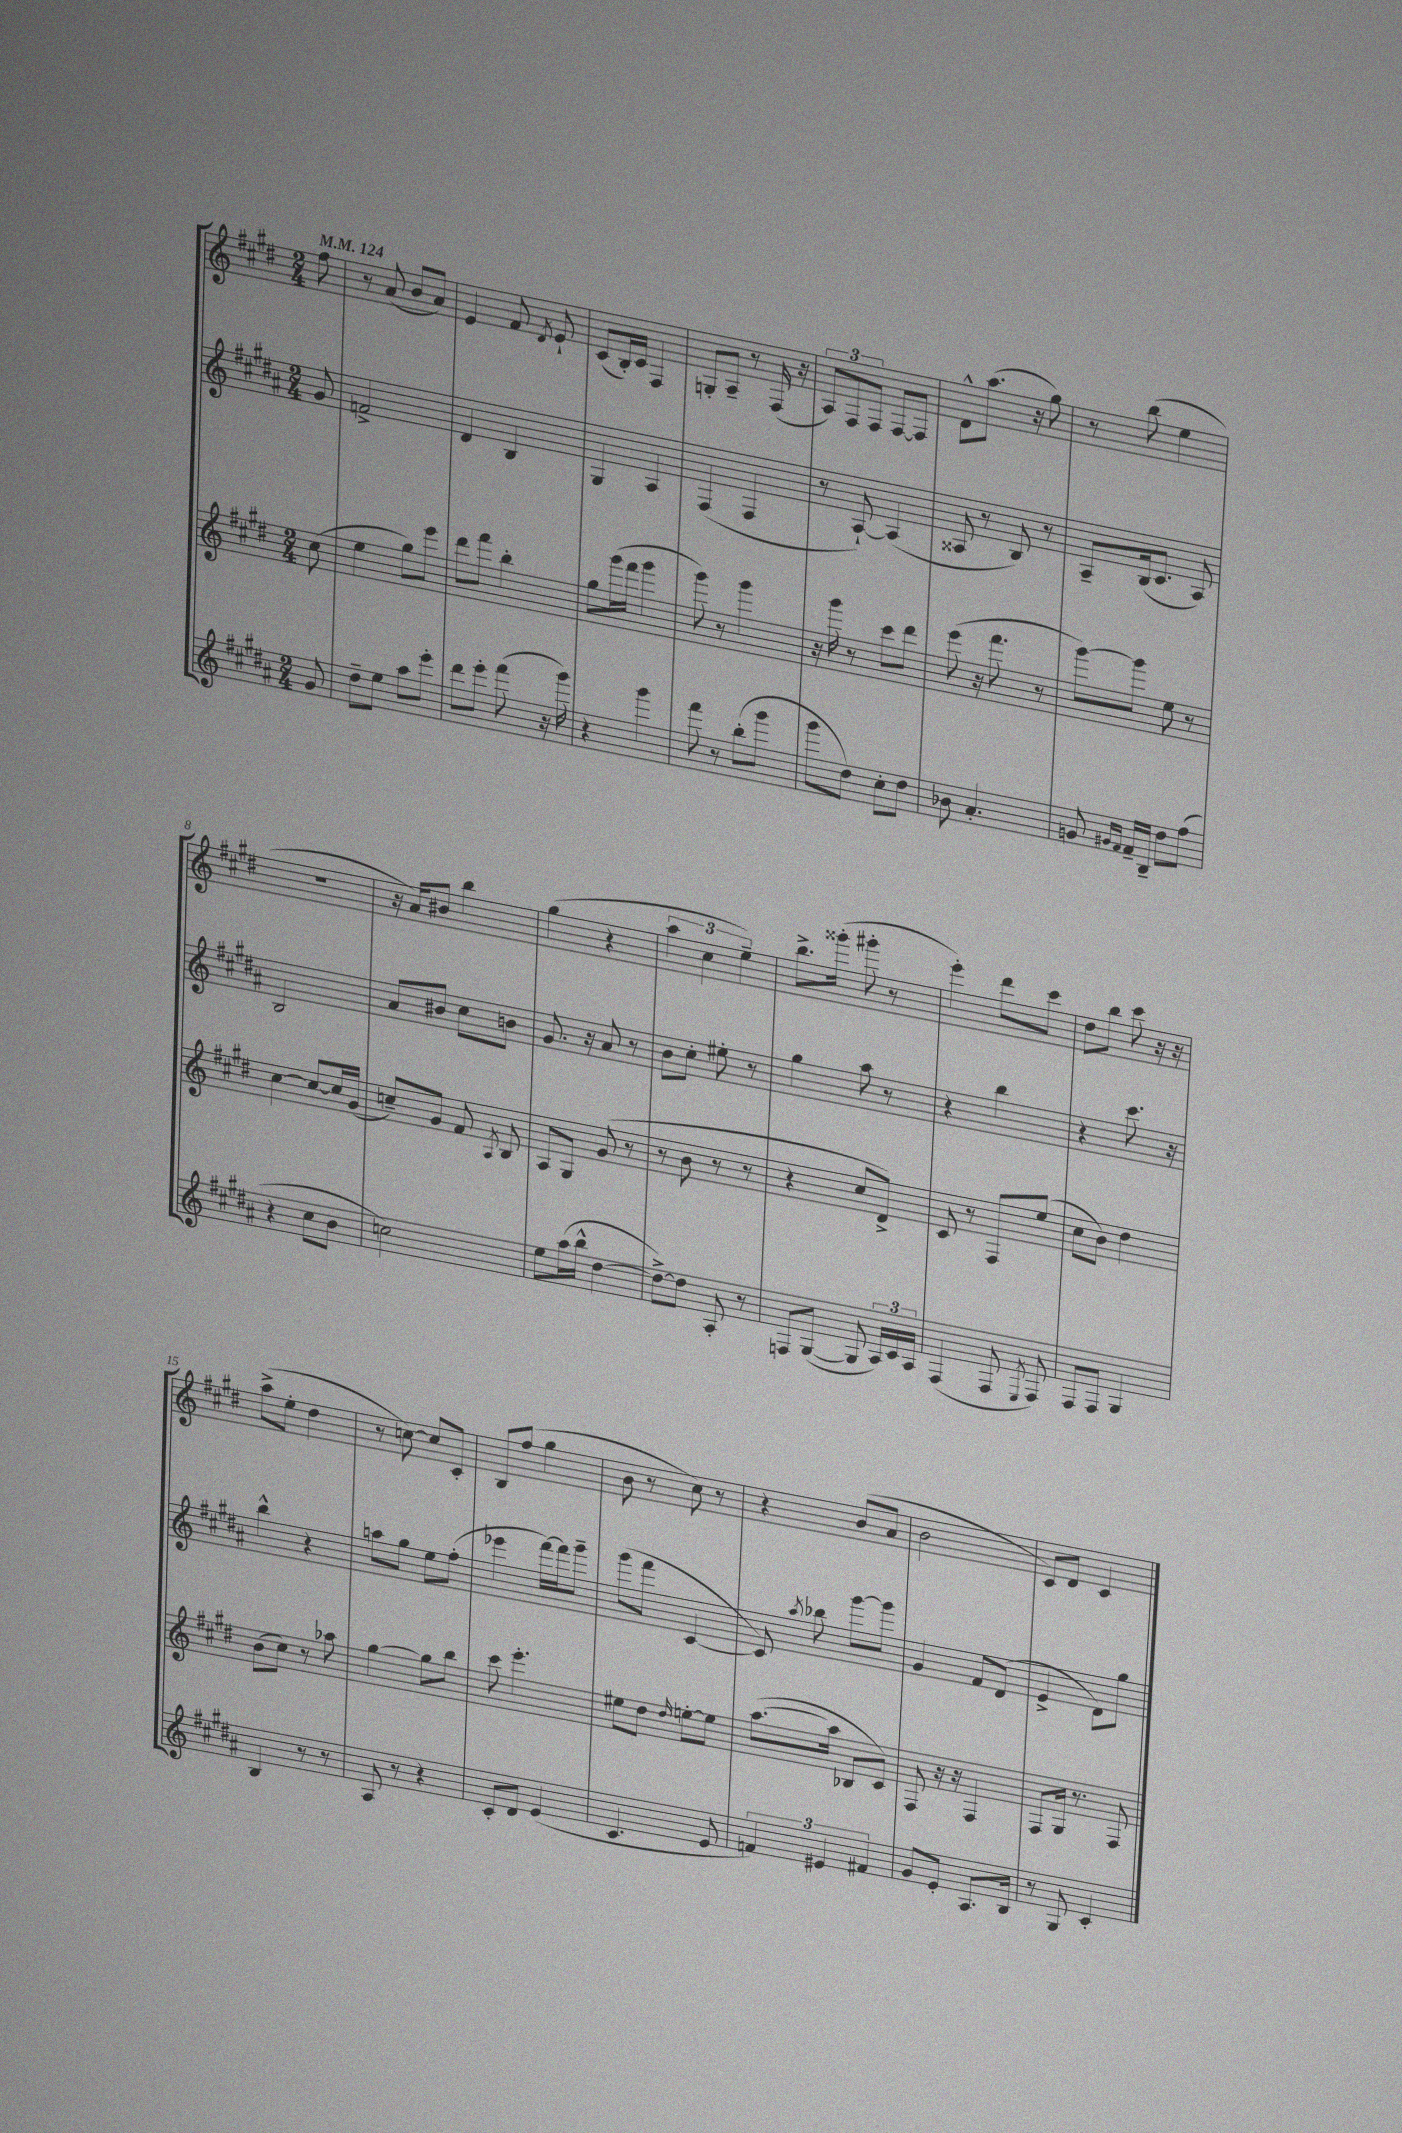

**kern	**kern	**kern	**kern
*staff4	*staff3	*staff2	*staff1
*clefG2	*clefG2	*clefG2	*clefG2
*k[f#c#g#d#a#]	*k[f#c#g#d#]	*k[f#c#g#d#a#]	*k[f#c#g#d#]
*M2/4	*M2/4	*M2/4	*M2/4
*MM124	*MM124	*MM124	*MM124
8g#/	(8cc#\	8g#/	8ff#\
=	=	=	=
8dd#~\L	4ee\	2f^/	8r
8ee\J	.	.	(8a/
8aa#\L	8gg#\L)	.	8b/L
8eee'\J	8eee\J	.	8a/J)
=	=	=	=
8ddd#\L	8ddd#\L	4d#/	4e/
8eee'\J	8fff#\J	.	.
(8fff#\	4bb'\	4B/	8f#/
.	.	.	8qd#/
16r	.	.	8e`/
16ggg#\)	.	.	.
=	=	=	=
4r	8gg#\L	4G#/	(8c#/L
.	(16ggg#\L	.	16B'/L)
.	16fff#\JJ	.	16c#/JJ
4ggg#\	4ggg#\	4A#/	4F#/
=	=	=	=
8fff#\	8ggg#\)	(4F#/	8G'/L
8r	8r	.	8A~/J
(8bb'\L	4ggg#\	4F#/	8r
8ggg#\J	.	.	(16F#/
.	.	.	16r
=	=	=	=
8ggg#\L	16r	8r	12A/L)
.	16ggg#\	.	.
.	.	.	12F#/
8dd#\J)	8r	[8A#`/)	.
.	.	.	12F#/J
8cc#'\L	8ccc#\L	(4A#/]	[8F#/L
8dd#\J	8ddd#\J	.	8F#/]J
=	=	=	=
8b-\	(8eee\	8A##/	8d#^^\L
4.a#'/	16r	8r	(8.aa\J
.	8.fff#\	.	.
.	.	8B/)	.
.	.	.	16r
.	8r	8r	8gg#\)
=	=	=	=
8g/	[8ggg#\L)	8A#~/L	8r
16qqg#/LL	.	.	.
16qqf#/JJ	.	.	.
16f#~/LL	8ggg#\]J	(16B/k	(8bb\
16B~/JJ	.	8.c#/J	.
8dd#\L	8ee\	.	4ee\
(8ff#\J	8r	8A#/)	.
=	=	=	=
4r	[4cc#\	2B/	2r
8cc#\L	8cc#/_L	.	.
8b\J	16cc#/]L	.	.
.	(16g#/JJ	.	.
=	=	=	=
2cc\)	8cc~/L)	8a#/L	16r
.	.	.	16a/LK)
.	8g#/J	8b#/J	8b#/J
.	8f#/	8cc#\L	4bb\
.	8qA/	.	.
.	8B/	8b\J	.
=	=	=	=
8ee\L	8A/L	8.g#/	(4gg#\
(16aa#\L	8G#/J	.	.
16bb^^\JJ	.	16r	.
[4dd#\	(8g#/	8a#/	4r
.	8r	8r	.
=	=	=	=
8dd#^\_L)	8r	8b\L	6aa\
8dd#\]J	8b\	8cc#'\J	.
.	.	.	6cc#\
8A#'/	8r	8ee#'\	.
.	.	.	6ee~\)
8r	8r	8r	.
=	=	=	=
8F/L	4r	4gg#\	8.bb^\L
([8G#/J	.	.	.
.	.	.	(16ggg##'\Jk
8G#/]	8cc#/L	8aa#\	8ggg#'\
24A#/LL)	8d#^/J)	8r	8r
24c#/	.	.	.
24A#/JJ	.	.	.
=	=	=	=
(4F#/	8c#/	4r	4eee'\)
.	8r	.	.
8F#/	8F#/L	4bb\	8ddd#\L
8qE/	.	.	.
8F#/)	(8ee/J	.	8ccc#\J
=	=	=	=
8F#/L	8cc#\L	4r	8dd#\L
8F#/J	8b\J)	.	8bb\J
4G#/	4dd#\	8.ccc#\	8ccc#\
.	.	.	16r
.	.	16r	16r
=	=	=	=
4B/	(8b\L	4bb^^\	(8aa^\L
.	8cc#\J)	.	8ee'\J
8r	8r	4r	4dd#\
8r	8aa-\	.	.
=	=	=	=
8A#/	[4gg#\	8aa\L	8r
8r	.	8gg#\J	[8cc\)
4r	8gg#\]L	8ee\L	8cc/]L
.	8bb\J	(8ff#'\J	8c#'/J
=	=	=	=
8c#'/L	8ccc#\	4eee-\	8B/L
8d#/J	4.eee'\	.	(8ff#/J
(4e/	.	[16fff#\LL)	4gg#\
.	.	16fff#\]J	.
.	.	8ggg#~\J	.
=	=	=	=
4.c#/	8ee#\L	(8ggg#\L	8b\
.	8dd#\J	8fff#\J	8r
.	16qqdd#/	.	.
.	[8ee'\L	[4c#/	8cc#\)
8e/	8ee\]J	.	8r
=	=	=	=
6f/)	([8.aa\L	8c#/])	4r
.	.	8qaa#/	.
.	.	8bb-\	.
6e#/	.	.	.
.	16aa\]Jk	.	.
.	8B-/L	[8ggg#\L	(8b/L
6f#/	.	.	.
.	8c#/J)	8ggg#\]J	8a/J
=	=	=	=
8g#/L	8F#/	4g#/	2b\
8e'/J	16r	.	.
.	16r	.	.
8.A#/L	4F#/	8f#/L	.
.	.	(8d#/J	.
16B/Jk	.	.	.
=	=	=	=
8r	8F#/L	4e^/	8c#/L)
8G#/	16G#/Jk	.	8d#/J
.	8.r	.	.
4c#'/	.	8d#\L)	4c#/
.	8F#/	8gg#\J	.
==	==	==	==
*-	*-	*-	*-
